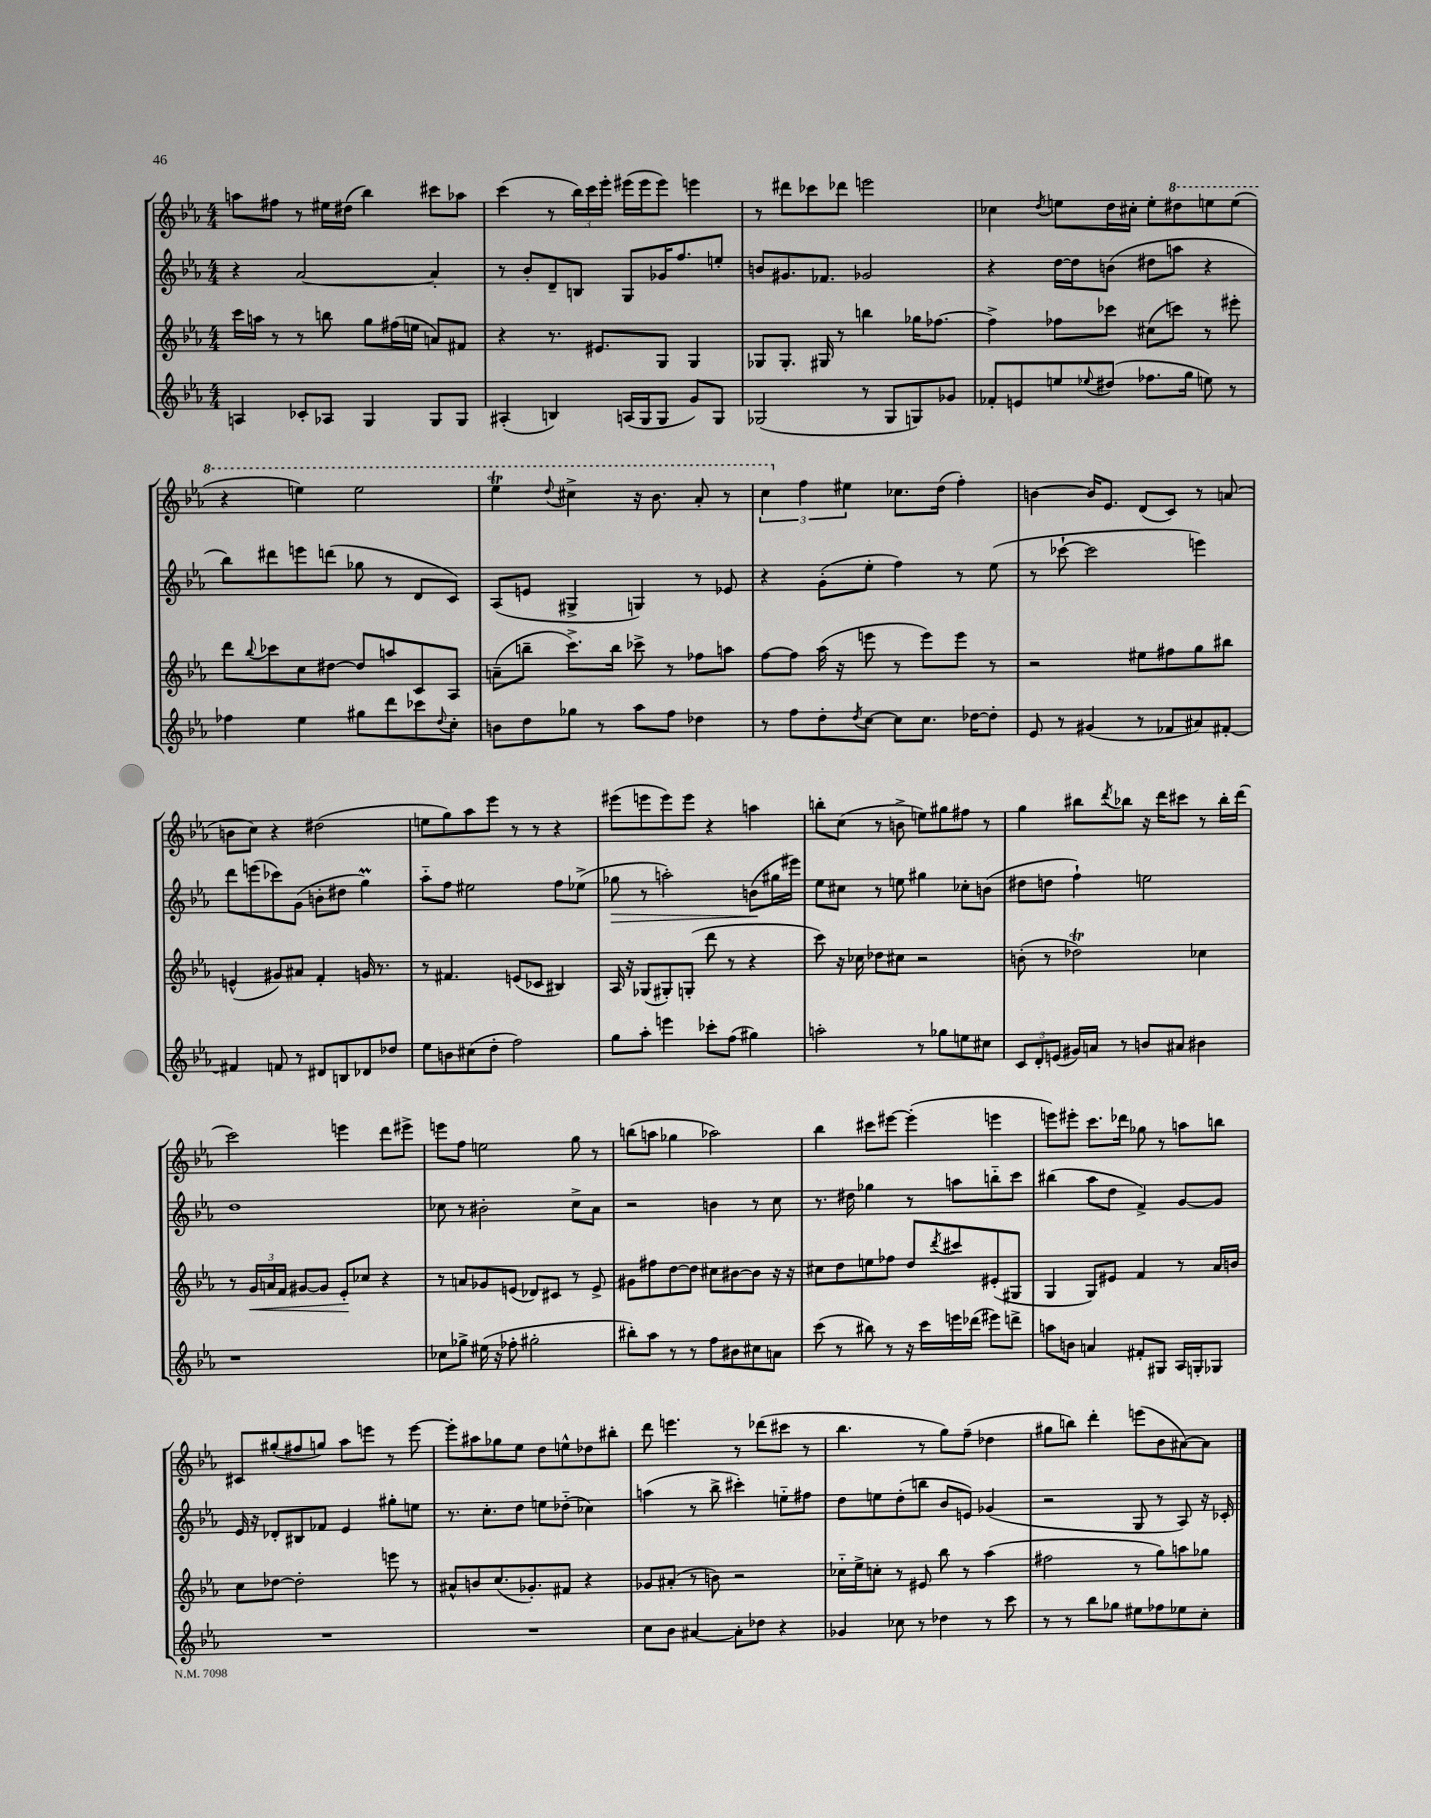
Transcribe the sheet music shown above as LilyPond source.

<<
\new StaffGroup <<
\new Staff = "s0" {
    \clef treble \key ees \major \numericTimeSignature \time 4/4
    a''8 fis''8 r8 eis''16 dis''16( bes''4) cis'''8 aes''8 |
    c'''4( r8 \tuplet 3/2 { bes''16) c'''16 ees'''16-. } eis'''16( eis'''16 eis'''8) e'''4 |
    r8 dis'''8 ces'''8 des'''8 e'''2 |
    ces''4 \acciaccatura { d''8 } e''8 d''16 cis''16-. e''8-. \ottava #1 dis'''8 e'''8 e'''8( |
    r4 e'''4) e'''2 |
    ees'''4\trill \appoggiatura { d'''8 } cis'''4-> r16 bes''8. aes''8-. r8 |
    \tuplet 3/2 { c'''4 \ottava #0 f''4 eis''4 } ces''8. d''16( f''4-.) |
    b'4~ b'16 ees'8. d'8( c'8) r8 a'8( |
    b'8 c''8) r4 dis''2( |
    e''8 g''8) aes''8 ees'''8 r8 r8 r4 |
    eis'''8( e'''8 e'''8) e'''8 r4 a''4 |
    b''8-. c''8( r8 b'8-> e''8) gis''8 fis''8 r8 |
    g''4 bis''8 \acciaccatura { d'''8 } bes''8 r16 d'''16 cis'''8 r8 bes''16-. d'''16( |
    c'''2) e'''4 d'''8 eis'''8-> |
    e'''8 f''8 e''2 g''8 r8 |
    b''8( a''8 ges''4 aes''2) |
    bes''4 cis'''8 eis'''8~ eis'''4-.( e'''4 |
    e'''8) eis'''8-. c'''8. des'''16 ges''8 r8 a''8 b''8 |
    cis'8 gis''8-.( fis''8 g''8) aes''8 e'''8 r8 e'''8~ |
    e'''8-. ais''8 ges''8 ees''8 d''8 e''8-^ des''8 bis''8-. |
    d'''8 e'''4. r8 des'''8( cis'''8 r8 |
    bes''4. r8 g''8) f''8--( des''4 |
    gis''8 b''8) d'''4-. e'''8( bes'8 ais'8~) ais'8 \bar "|." |
}
\new Staff = "s1" {
    \clef treble \key ees \major \numericTimeSignature \time 4/4
    r4 aes'2~ aes'4-. |
    r8 bes'8-. d'8-- b8 g8 ges'16 f''8. e''8-. |
    b'8 gis'8. fes'8. ges'2 |
    r4 d''16~ d''16 b'8( dis''8 a''8 r4 |
    bes''8) dis'''8 e'''8 d'''8( ges''8 r8 d'8 c'8) |
    aes8( e'8 gis4-> g4) r8 ees'8 |
    r4 g'8-.( ees''8-. f''4) r8 ees''8( |
    r8 ces'''8~-! ces'''2 e'''4) |
    d'''8 e'''8( ces'''8) g'8( b'8-. dis''8 g''4\prall) |
    aes''8-_ f''8 eis''2 f''8 ees''8->( |
    ges''8\> r8 a''2-.) b'8\!( gis''16 eis'''16) |
    ees''8 cis''8 r8 e''8 gis''4 ces''8-. b'8( |
    dis''8 d''8 f''4-!) e''2 |
    d''1 |
    ces''8 r8 bis'2-. ces''8-> aes'8 |
    r2 b'4 r8 c''8 |
    r8. dis''16 ges''4 r8 a''8 b''8-_ c'''8 |
    bis''4( aes''8 d''8 f'4->) g'8~ g'8 |
    ees'16 r16 des'8-. bis8 fes'8 ees'4 gis''8-. e''8 |
    r8. c''8.-. d''8 e''8 des''8-_( ces''4) |
    a''4( r8 bes''8-> cis'''4-.) e''8-_ fis''8 |
    d''8 e''8 d''8-.( b''8 bes'8 e'8) ges'4( |
    r2 g8 r8 aes8) r16 ces'16-. \bar "|." |
}
\new Staff = "s2" {
    \clef treble \key ees \major \numericTimeSignature \time 4/4
    c'''16 a''16 r8 r8 b''8 g''8 fis''16( e''16 a'8) fis'8 |
    r4 r8. eis'8. g8 g4 |
    ges8 ges8.-. gis16 r8 b''4 ges''16 fes''8.~ |
    fes''4-> fes''8 ces'''8 cis''8( c'''8) r8 eis'''8-. |
    d'''8 \appoggiatura { bes''8 } ces'''8 c''8 dis''8~ dis''8 a''8 c'8 aes8 |
    a'8--( b''8-- c'''8.->) b''16 ces'''8-> r8 fes''8 a''8 |
    f''8~ f''8 aes''16( r16 e'''8 r8 e'''8) e'''8 r8 |
    r2 eis''8 fis''8 g''8 bis''8 |
    e'4-^( gis'8) ais'8 f'4-. g'16 r8. |
    r8 fis'4. e'8( ces'8 bis4) |
    aes16 r16 ges8( gis8-.) g8-.( d'''8 r8 r4 |
    c'''8) r16 ces''16 des''8 cis''8 r2 |
    b'8-.( r8 des''2\trill) ces''4 |
    r8 \tuplet 3/2 { g'16\< a'16 f'16 } gis'8~ gis'8 ees'8-.\! ces''8 r4 |
    r8 a'8 ges'8 e'8( des'8) cis'8 r8 e'8-> |
    gis'8 fis''8 d''8~ d''8 cis''8 bis'8~ bis'8 r16 r16 |
    cis''8 d''8 e''8 fes''8 d''8 \acciaccatura { d'''8 } cis'''8 eis'8-.( gis8 |
    g4 g8) eis'8 f'4 r8 aes'16 b'16 |
    c''8 des''8~ des''2-. e'''8 r8 |
    ais'8-^ b'8 c''8.( ges'8.-.) fis'8 r4 |
    ges'8 ais'8-.( r8 b'8) r2 |
    ces''16-_ ees''16-> c''8-. r8 eis'8 bes''8 r8 aes''4( |
    fis''2 r8 g''8) a''8 ges''8 \bar "|." |
}
\new Staff = "s3" {
    \clef treble \key ees \major \numericTimeSignature \time 4/4
    a4 ces'8-. aes8 g4 g8 g8 |
    ais4-.( b4) a16( g16 g8 g'8) g8 |
    ges2( r8 ges8 g8) ges'8 |
    fes'8-. e'8 e''8 \appoggiatura { ees''8 } dis''8( fes''8. g''16 e''8) r8 |
    fes''4 ees''4 gis''8 d'''8 ces'''8 \appoggiatura { d''8 } c''8-. |
    b'8 d''8 ges''8 r8 aes''8 f''8 des''4 |
    r8 f''8 d''8-. \acciaccatura { d''8 } c''8~ c''8 c''8. des''16~ des''8-. |
    ees'8 r8 gis'4( r8 fes'8 ais'8) fis'8~-. |
    fis'4 f'8 r8 dis'8 b8 des'8 des''8 |
    ees''8 b'8 cis''8( d''8-. f''2) |
    g''8 aes''8-. e'''4 ces'''8-. f''8( gis''4) |
    a''2-. r8 ges''8 e''8 cis''8 |
    \tuplet 3/2 { c'8 d'8-. e'8( } gis'16) a'16 r8 b'8 ais'8 bis'4 |
    r1 |
    ces''8 ges''8-> eis''16( r16 fes''8-. gis''2-. |
    bis''8-.) aes''8 r8 r8 f''8 bis'8 cis''8 a'8 |
    c'''8( r8 bis''8) r8 r16 c'''16 e'''16 des'''16( eis'''8) d'''8-> |
    a''8 b'8 a'4 fis'8-. gis8 aes16 g16-. ges8 |
    R1 |
    R1 |
    c''8 bes'8 ais'4~ ais'8-. des''8 r4 |
    ges'4 ces''8 r8 des''4 r8 c'''8 |
    r8 r8 bes''8 ges''8 eis''8 fes''8 ees''8 c''8-. \bar "|." |
}
>>
>>
\layout { \context { \Score \remove "Bar_number_engraver" } }
